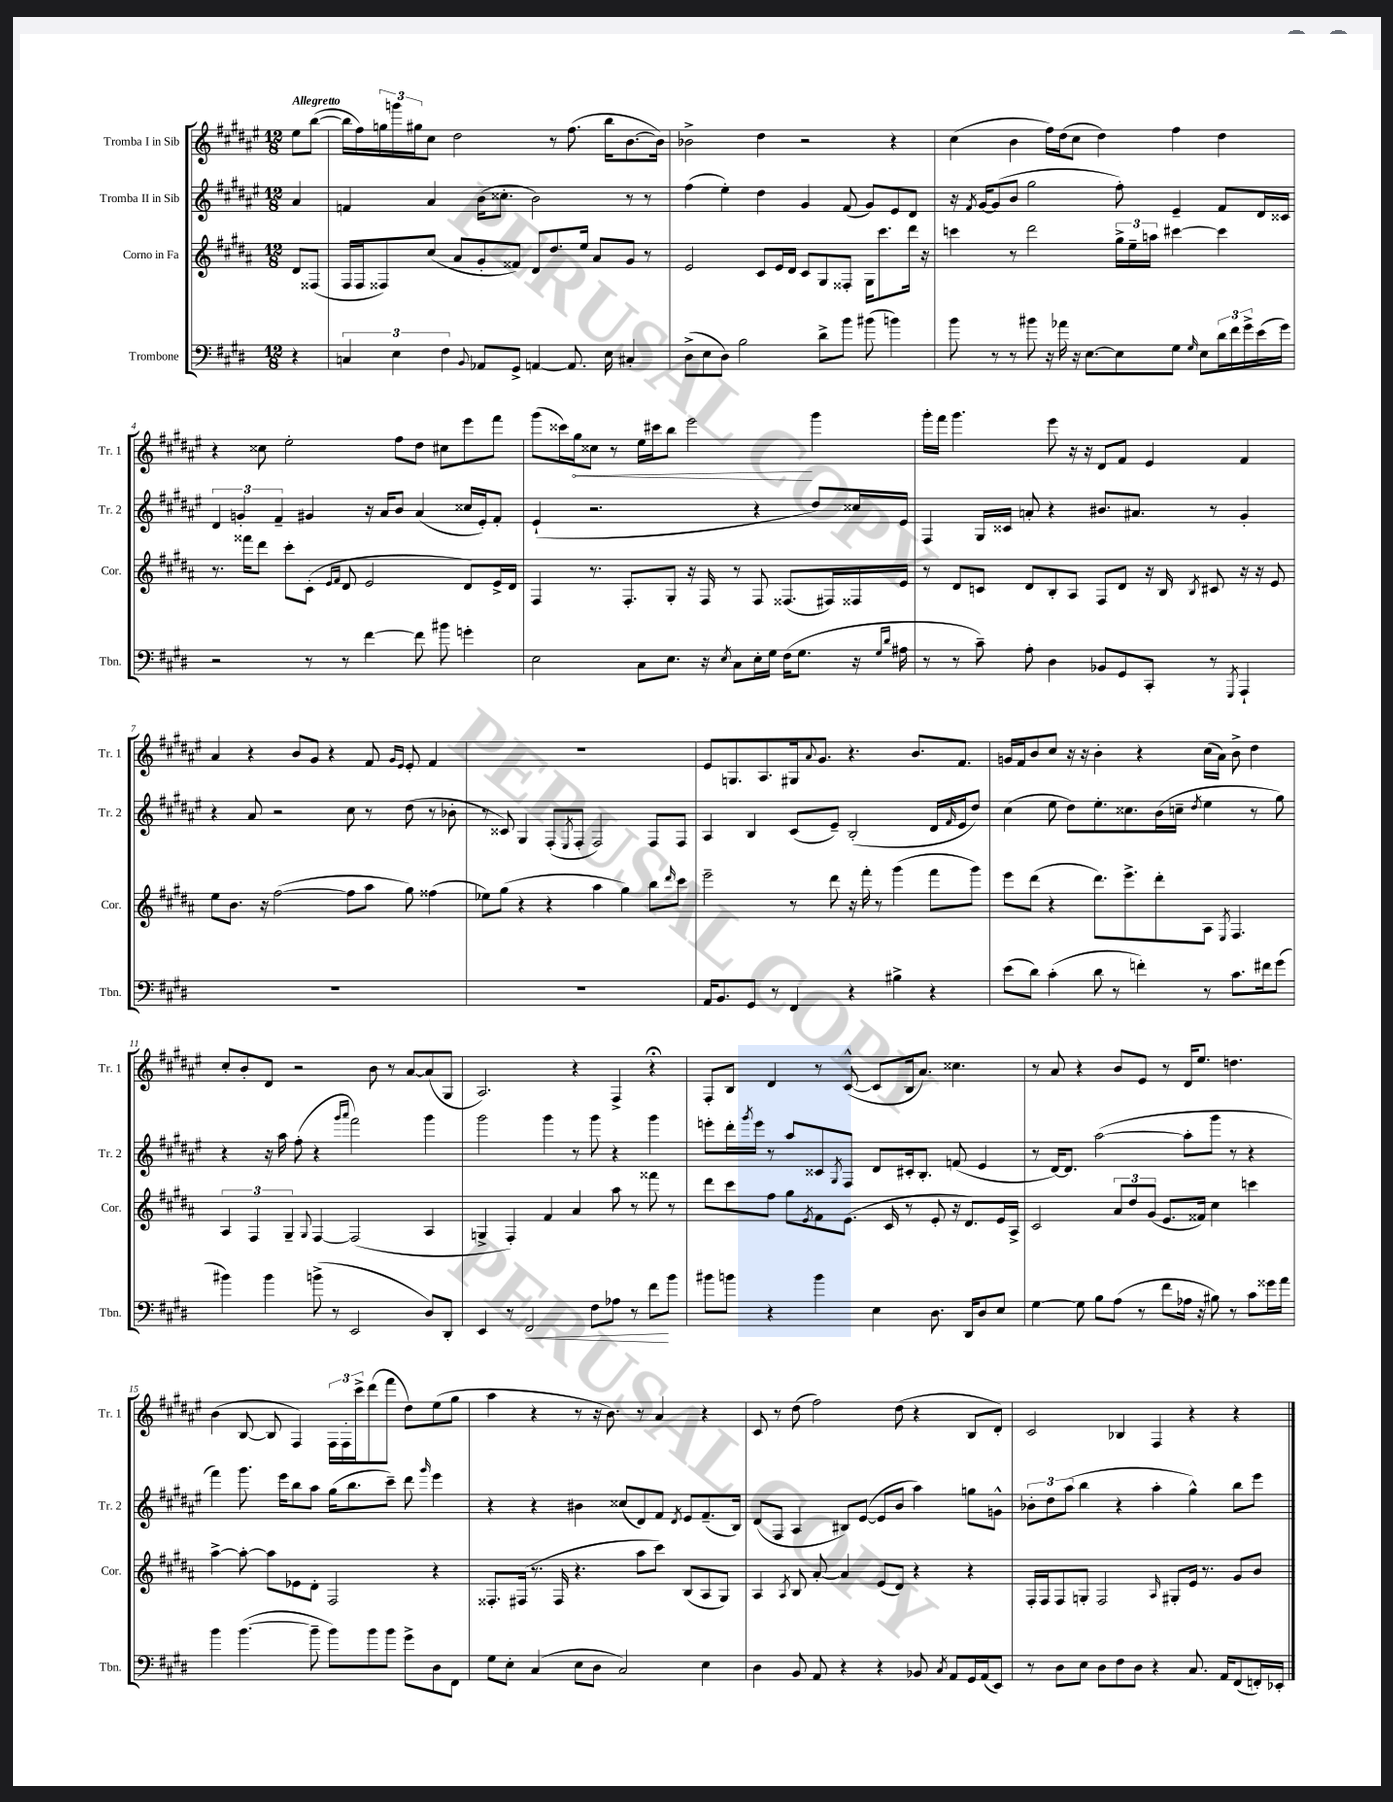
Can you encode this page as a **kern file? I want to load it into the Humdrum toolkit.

**kern	**dynam	**kern	**kern	**kern	**dynam
*part4	*part4	*part3	*part2	*part1	*part1
*staff4	*staff4	*staff3	*staff2	*staff1	*staff1
*I"Trombone	*	*I"Corno in Fa	*I"Tromba II in Sib	*I"Tromba I in Sib	*
*I'Tbn.	*	*I'Cor.	*I'Tr. 2	*I'Tr. 1	*
*clefF4	*	*clefG2	*clefG2	*clefG2	*
*k[f#c#g#d#]	*	*k[f#c#g#d#a#]	*k[f#c#g#d#a#e#]	*k[f#c#g#d#a#e#]	*
*M12/8	*	*M12/8	*M12/8	*M12/8	*
=	=	=	=	=	=
!	!	!	!	!LO:TX:a:B:t=Allegretto	!
4r	.	8d#/L	4a#/	8ee#\L	.
.	.	(8F##X/J	.	([8bb\J	.
=1	=1	=1	=1	=1	=1
6Cn/	.	16F#/LL	4fn/	16bb\LL]	.
.	.	16F#/J	.	16ff#\)	.
.	.	8F##X/)	.	24ggn\	.
6E\	.	.	.	24gggn\	.
.	.	.	.	24gg#X\J	.
.	.	(8cc#/J	4a#/	8cc#\J	.
6F#\	.	.	.	.	.
.	.	8a#/L	.	2dd#\	.
8qqBB/	.	.	.	.	.
8AA-X/L	.	8g#'/	(16b\KL	.	.
.	.	.	8.cc##X'\J	.	.
8GG#^/J	.	8f##X/J)	.	.	.
[4AAn/	.	8d#/L	2b\)	.	.
.	.	8.dd#/	.	8r	.
8.AA/]	.	.	.	(8.ff#\	.
.	.	16ee/Jk	.	.	.
.	.	8a#/L	.	.	.
16E\	.	.	.	16bb\KL	.
4C#X'/	.	8g#/J	8r	[8.b\	.
.	.	8r	8r	.	.
.	.	.	.	16b\Jk])	.
=2	=2	=2	=2	=2	=2
(8D#^\L	.	2e/	(4ff#\	2b-X^\	.
8E\	.	.	.	.	.
8D#\J)	.	.	4ee#'\)	.	.
2B\	.	.	.	.	.
.	.	8c#/L	4dd#\	4dd#\	.
.	.	16e/L	.	.	.
.	.	16d#/JJ	.	.	.
.	.	8c#/L	4g#/	2r	.
8d#^\L	.	8G#/	.	.	.
8b\J	.	8F##X'/J	(8f#/	.	.
(8b#X\	.	16G#\KL	8g#/L)	.	.
.	.	8.ccc#\	.	.	.
4bn\)	.	.	8e#/	4r	.
.	.	16ddd#\Jk	8d#/J	.	.
.	.	16r	.	.	.
=3	=3	=3	=3	=3	=3
8b\	.	4cccn\	16r	(4cc#\	.
.	.	.	8qf#/	.	.
.	.	.	[16g#/KL	.	.
8r	.	.	(8g#/]	.	.
8r	.	8r	8b/J	4b\	.
8b#X\	.	2ddd#\	2gg#\	.	.
16r	.	.	.	16ff#\LL)	.
16a-X\	.	.	.	(16dd#\J	.
16r	.	.	.	8cc#\J	.
[8.E\L	.	.	.	.	.
.	.	.	.	4dd#\)	.
8E\]	.	24gg#^\LL	8ff#'\)	.	.
.	.	24ee~\	.	.	.
.	.	24aan\JJ	.	.	.
8G#\J	.	[4ccc#X\	4e#~/	4ff#\	.
16qqG#/	.	.	.	.	.
8E\L	.	.	.	.	.
24d#\L	.	4ccc#\]	8f#/L	4dd#\	.
24f#\	.	.	.	.	.
24g#^\	.	.	.	.	.
(16e\	.	.	16d#/L	.	.
16g#\JJ)	.	.	16c##X/JJ	.	.
!!LO:LB:g=z
=4	=4	=4	=4	=4	=4
2r	.	8.r	6d#/	4r	.
.	.	.	6gn'/	.	.
.	.	16fff##X\KL	.	.	.
.	.	8ddd#\J	.	8cc##X\	.
.	.	.	6f#~/	.	.
.	.	8ccc#'\L	.	2ee#'\	.
8r	.	(8c#'\J	4g#X/	.	.
.	.	16qqe/LL	.	.	.
.	.	16qqf#/JJ	.	.	.
8r	.	8d#/	.	.	.
[4f#\	.	2e/	16r	.	.
.	.	.	16a#/KL	.	.
.	.	.	8b/J	8ff#\L	.
8f#\]	.	.	(4a#/	8dd#\J	.
8b#X\	.	.	.	8cc#X\L	.
4gn'\	.	8d#/L)	16cc##X/LL	8eee#\	.
.	.	.	16e#'/J)	.	.
.	.	16e^/L	8f#'/J	8fff#\J	.
.	.	16d#/JJ	.	.	.
=5	=5	=5	=5	=5	=5
2E\	.	4F#/	(4e#`/	(8ggg#\L	.
.	.	.	.	16ccc##X\L)	.
!	!	!	!	!	!LO:HP:b
.	.	.	.	16gg#\J	<
.	.	8.r	2.r	8cc##X\J	.
.	.	.	.	8r	.
.	.	8.F#'/L	.	.	.
8C#\L	.	.	.	16ee#\LL	.
.	.	.	.	16ccc#X\J	.
8.E\J	.	8G#'/J	.	8bb\J	.
.	.	16r	.	2eee#\	.
16r	.	16F#/	.	.	.
8qE/	.	.	.	.	.
8C#\L	.	8r	.	.	.
16E'\L	.	8F#/	4r	.	.
16G#\JJ	.	.	.	.	.
(16F#\KL	.	(8.F##X/L	.	.	.
8.G#\J	.	.	.	.	.
.	.	.	8dd#/L)	4ggg#\	[
.	.	16F#X/L)	.	.	.
16r	.	16F##X/	16cc##X/L	.	.
16qqG#/LL	.	.	.	.	.
16qqd#/JJ	.	.	.	.	.
16A#X\	.	16e/JJ	16e#/JJ	.	.
=6	=6	=6	=6	=6	=6
8r	.	8r	4F#/	16ggg#'\LL	.
.	.	.	.	16fff#\JJ	.
8r	.	8d#/L	.	4.ggg#\	.
8c#~\)	.	8cn/J	16G#/LL	.	.
.	.	.	16c##X/JJ	.	.
8A'\	.	8d#/L	8an'/	.	.
4D#\	.	8B'/	4r	8eee#\	.
.	.	8A#/J	.	16r	.
.	.	.	.	16r	.
8BB-X/L	.	8F#/L	8.b#X/L	8d#/L	.
8GG#/	.	8d#/J	.	8f#/J	.
.	.	.	8.a#X/J	.	.
8CC#'/J	.	16r	.	4e#/	.
.	.	16B/	.	.	.
.	.	8qB/	.	.	.
8r	.	8c#X/	8r	.	.
8qGGG#/	.	.	.	.	.
4AAA`/	.	16r	4g#'/	4f#/	.
.	.	16r	.	.	.
.	.	8e/	.	.	.
!!LO:LB:g=z
=7	=7	=7	=7	=7	=7
1.r	.	8ee\L	4r	4a#/	.
.	.	8.b\J	.	.	.
.	.	.	8a#/	4r	.
.	.	16r	.	.	.
.	.	([2ff#\	2r	.	.
.	.	.	.	8b/L	.
.	.	.	.	8g#/J	.
.	.	.	.	4r	.
.	.	8ff#\L]	8cc#\	.	.
.	.	8aa#\J	8r	8f#/	.
.	.	.	.	16qqg#/LL	.
.	.	.	.	16qqe#/JJ	.
.	.	8gg#\)	(8dd#\	8e#'/	.
.	.	(4ff##X\	8r	4f#/	.
.	.	.	8b-X'\	.	.
=8	=8	=8	=8	=8	=8
1.r	.	8ee-X\L)	8r	1.r	.
.	.	(8gg#\J	8c##X/)	.	.
.	.	4r	4G#/	.	.
.	.	4r	(8F#'/L	.	.
.	.	.	8qE#/	.	.
.	.	.	8F#'/J	.	.
.	.	4aa#\	2F#/)	.	.
.	.	4gg#\)	.	.	.
.	.	8bb\L	8F#/L	.	.
.	.	16qqddd#/	.	.	.
.	.	8ccc#\J	8F#/J	.	.
=9	=9	=9	=9	=9	=9
16AA/KL	.	2eee~\	4A#/	8e#/L	.
8.BB/	.	.	.	.	.
.	.	.	.	8.Gn/	.
8GG#/J	.	.	4B/	.	.
.	.	.	.	8.A#/	.
8r	.	.	.	.	.
4FF#/	.	8r	(8c#/L	16G#X/k	.
.	.	.	.	8qqa#/	.
.	.	.	.	8.g#/J	.
.	.	8ddd#\	8e#~/J)	.	.
4r	.	16r	(2B'/	4.r	.
.	.	16fff#'\	.	.	.
.	.	8r	.	.	.
4B#X^\	.	(4ggg#\	.	.	.
.	.	.	.	8.b/L	.
4r	.	8fff#\L	16d#/LL	.	.
.	.	.	16qqf#/	.	.
.	.	.	16e#/J	8.f#/J	.
.	.	8ggg#\J)	8dd#/J)	.	.
=10	=10	=10	=10	=10	=10
(8e\L	.	8eee\L	(4cc#\	16gn/LL	.
.	.	.	.	16f#/J	.
8d#\J)	.	(8ddd#\J	.	8b/	.
(4c#'\	.	4r	8ee#\	8cc#/J	.
.	.	.	8dd#\L)	16r	.
.	.	.	.	16r	.
8d#\	.	8.ddd#\L)	8.ee#'\	4b'\	.
8r	.	.	.	.	.
.	.	8.eee^\	8.cc##X\	.	.
4fn'\)	.	.	.	4r	.
.	.	8ddd#'\	(16b\L	.	.
.	.	.	16ccn~\JJ	.	.
.	.	.	8qdd#/	.	.
8r	.	8A#\J	4ee#\	(16cc#\LL	.
.	.	.	.	16a#\JJ)	.
.	.	8qE/	.	.	.
8.c#\L	.	4.F#/	.	8b^\	.
.	.	.	8r	4dd#\	.
16f#X\k	.	.	.	.	.
(8g#\J	.	.	8gg#\)	.	.
!!LO:LB:g=z
=11	=11	=11	=11	=11	=11
4b#X\)	.	6A#/	4r	8cc#'/L	.
.	.	.	.	8b'/	.
.	.	6F#/	.	.	.
4b#\	.	.	16r	8d#/J	.
.	.	.	16aa#\	.	.
.	.	6G#~/	.	.	.
.	.	.	(8ff#'\	2r	.
.	.	8qqG#/	.	.	.
(8bn^\	.	[4F#/	4r	.	.
8r	.	.	.	.	.
.	.	.	16qqggg#/LL	.	.
.	.	.	16qqaaa#/JJ	.	.
2EE/	.	(2F#/]	2fff#\)	.	.
.	.	.	.	8b\	.
.	.	.	.	8r	.
.	.	.	.	[8a#/L	.
8D#/L)	.	4A#/	4ggg#\	(8a#/]	.
8DD#'/J	.	.	.	8G#/J	.
=12	=12	=12	=12	=12	=12
4EE/	.	4Gn^/	2ggg#\	2.A#/)	.
8r	.	4F#'/)	.	.	.
!	!LO:HP:b	!	!	!	!
2FF#/	<	.	.	.	.
.	.	4f#/	4ggg#\	.	.
.	.	4a#/	8r	4r	.
8F#\L	.	.	8ggg#\	.	.
8A-X\J	.	8aa#\	4r	4F#^/	.
8r	.	8r	.	.	.
8f#\L	.	8fff##X\	4ggg#\	4r;<	.
8b\J	[	8r	.	.	.
=13	=13	=13	=13	=13	=13
8b#X\L	.	8ddd#\L	8eeen'\L	8F#'/L	.
8bn\J	.	8ccc#\	16ddd#'\L	8B/J	.
.	.	.	8qggg#/	.	.
.	.	.	16eee\JJ	.	.
4r	.	8ff#\J	8r	4d#/	.
.	.	8gg#\L	8aa#/L	.	.
.	.	8qe/	.	.	.
4b\	.	8f#\	8c##X/	8r	.
.	.	.	8qG#/	.	.
.	.	(8.e\J	8F#/J	([8c#^^/	.
4E\	.	.	8d#/L	8c#/L]	.
.	.	16c#/	.	.	.
.	.	8r	16c#X'/k	16B/k	.
.	.	.	8.B'/J	8.a#/J)	.
8.D#\	.	8e'/	.	.	.
.	.	16r	(8fn/	4.cc##X\	.
16DD#/KL	.	8.d#/L)	.	.	.
8D#/	.	.	4e#/	.	.
8E/J	.	16e/L	.	.	.
.	.	16A#^/JJ	.	.	.
=14	=14	=14	=14	=14	=14
[4G#\	.	2c#/	8r	8r	.
.	.	.	[16d#/KL)	8a#/	.
.	.	.	8.d#/J]	.	.
8G#\]	.	.	.	4r	.
8B\L	.	.	([2aa#\	.	.
(8A\J	.	12a#/L	.	8b/L	.
.	.	12dd#/	.	.	.
8r	.	.	.	8e#/J	.
.	.	(12g#/J	.	.	.
8f#\L	.	8.e/L	.	8r	.
16A-X\Jk	.	.	8aa#'\L]	16d#/KL	.
16r	.	16f##X/Jk)	.	8.ee#/J	.
8B#X\)	.	4cc#\	8ggg#\J	.	.
8r	.	.	8r	4.ddn\	.
8c#\L	.	4cccn\	4r	.	.
16g##X\L	.	.	.	.	.
16a\JJ	.	.	.	.	.
!!LO:LB:g=z
=15	=15	=15	=15	=15	=15
4b\	.	[4aa#^\	4fff#\)	(4b\	.
([4.b\	.	8aa#'\_	8.ggg#\	[8B/	.
.	.	8aa#\L]	.	8B/]	.
.	.	.	16eee#\KL	.	.
.	.	8e-X\	8bb\	4F#/)	.
8b~\]	.	8d#'\J	8aa#\J	.	.
8b\L)	.	2F#/	(16gg#\KL	24F#\LL	.
.	.	.	.	24F#'\	.
.	.	.	8.bb\	.	.
.	.	.	.	24ccc#^\J	.
8b\	.	.	.	(8ddd#\	.
8b\J	.	.	8ccc#~\J)	8fff#\J	.
8g#^\L	.	.	8ddd#\	8dd#\L)	.
.	.	.	16qqggg#/	.	.
8D#\	.	4r	4eee#\	(8ee#\	.
8FF#\J	.	.	.	8gg#\J	.
=16	=16	=16	=16	=16	=16
8G#\L	.	8.F##X'/L	4r	4aa#\	.
8E'\J	.	.	.	.	.
.	.	(16F#X/Jk	.	.	.
(4C#/	.	8.r	4r	4r	.
.	.	16F#/	.	.	.
8E\L	.	4.r	4b#X\	8r	.
8D#\J	.	.	.	16r	.
.	.	.	.	8.b\)	.
2C#/)	.	.	(8cc##X/L	.	.
.	.	8aa#\L	8d#/)	8r	.
.	.	8ccc#\J)	8f#/J	4a#/	.
.	.	.	8qd#/	.	.
.	.	(8B/L	8e#/L	.	.
4E\	.	8A#/	(8.f#~/	4r	.
.	.	8G#/J)	.	.	.
.	.	.	16B/Jk)	.	.
=17	=17	=17	=17	=17	=17
4D#\	.	4A#/	(8d#/L	8c#/	.
.	.	.	8F#/J	8r	.
.	.	8qA#/	.	.	.
8BB/	.	8B/	4A#/	(8dd#\	.
8AA/	.	[8a#'/	.	2ff#\)	.
4r	.	4a#/]	8B#X/L)	.	.
.	.	.	([8e#/J	.	.
4r	.	(8e/L	8e#/L]	.	.
.	.	8d#/J)	8b/J	(8dd#\	.
8BB-X/	.	4r	4aa#\)	4r	.
8qC#/	.	.	.	.	.
8AA/L	.	.	.	.	.
16GG#/L	.	4r	8ggn\L	8B/L	.
(16AA/J	.	.	.	.	.
8EE/J)	.	.	8gn^^\J	8d#'/J)	.
=18	=18	=18	=18	=18	=18
8r	.	16F#'/LL	12b-X'\L	2c#/	.
.	.	16F#/J	.	.	.
.	.	.	12dd#\	.	.
8D#\L	.	8F#/	.	.	.
.	.	.	(12aa#\J	.	.
8E\J	.	8Gn'/J	4bb\	.	.
8D#\L	.	2F#/	.	.	.
8F#\	.	.	4r	4B-X/	.
8D#\J	.	.	.	.	.
4r	.	.	4aa#'\	4F#/	.
.	.	16qqA#/	.	.	.
.	.	8G#X'/L	.	.	.
8.C#/	.	16e/Jk	4gg#^^\)	4r	.
.	.	8.r	.	.	.
16AA/KL	.	.	.	.	.
(8FF#/	.	8g#/L	8bb\L	4r	.
16FFn'/L)	.	8b/J	8eee#\J	.	.
16EE-X'/JJ	.	.	.	.	.
==	==	==	==	==	==
*-	*-	*-	*-	*-	*-
